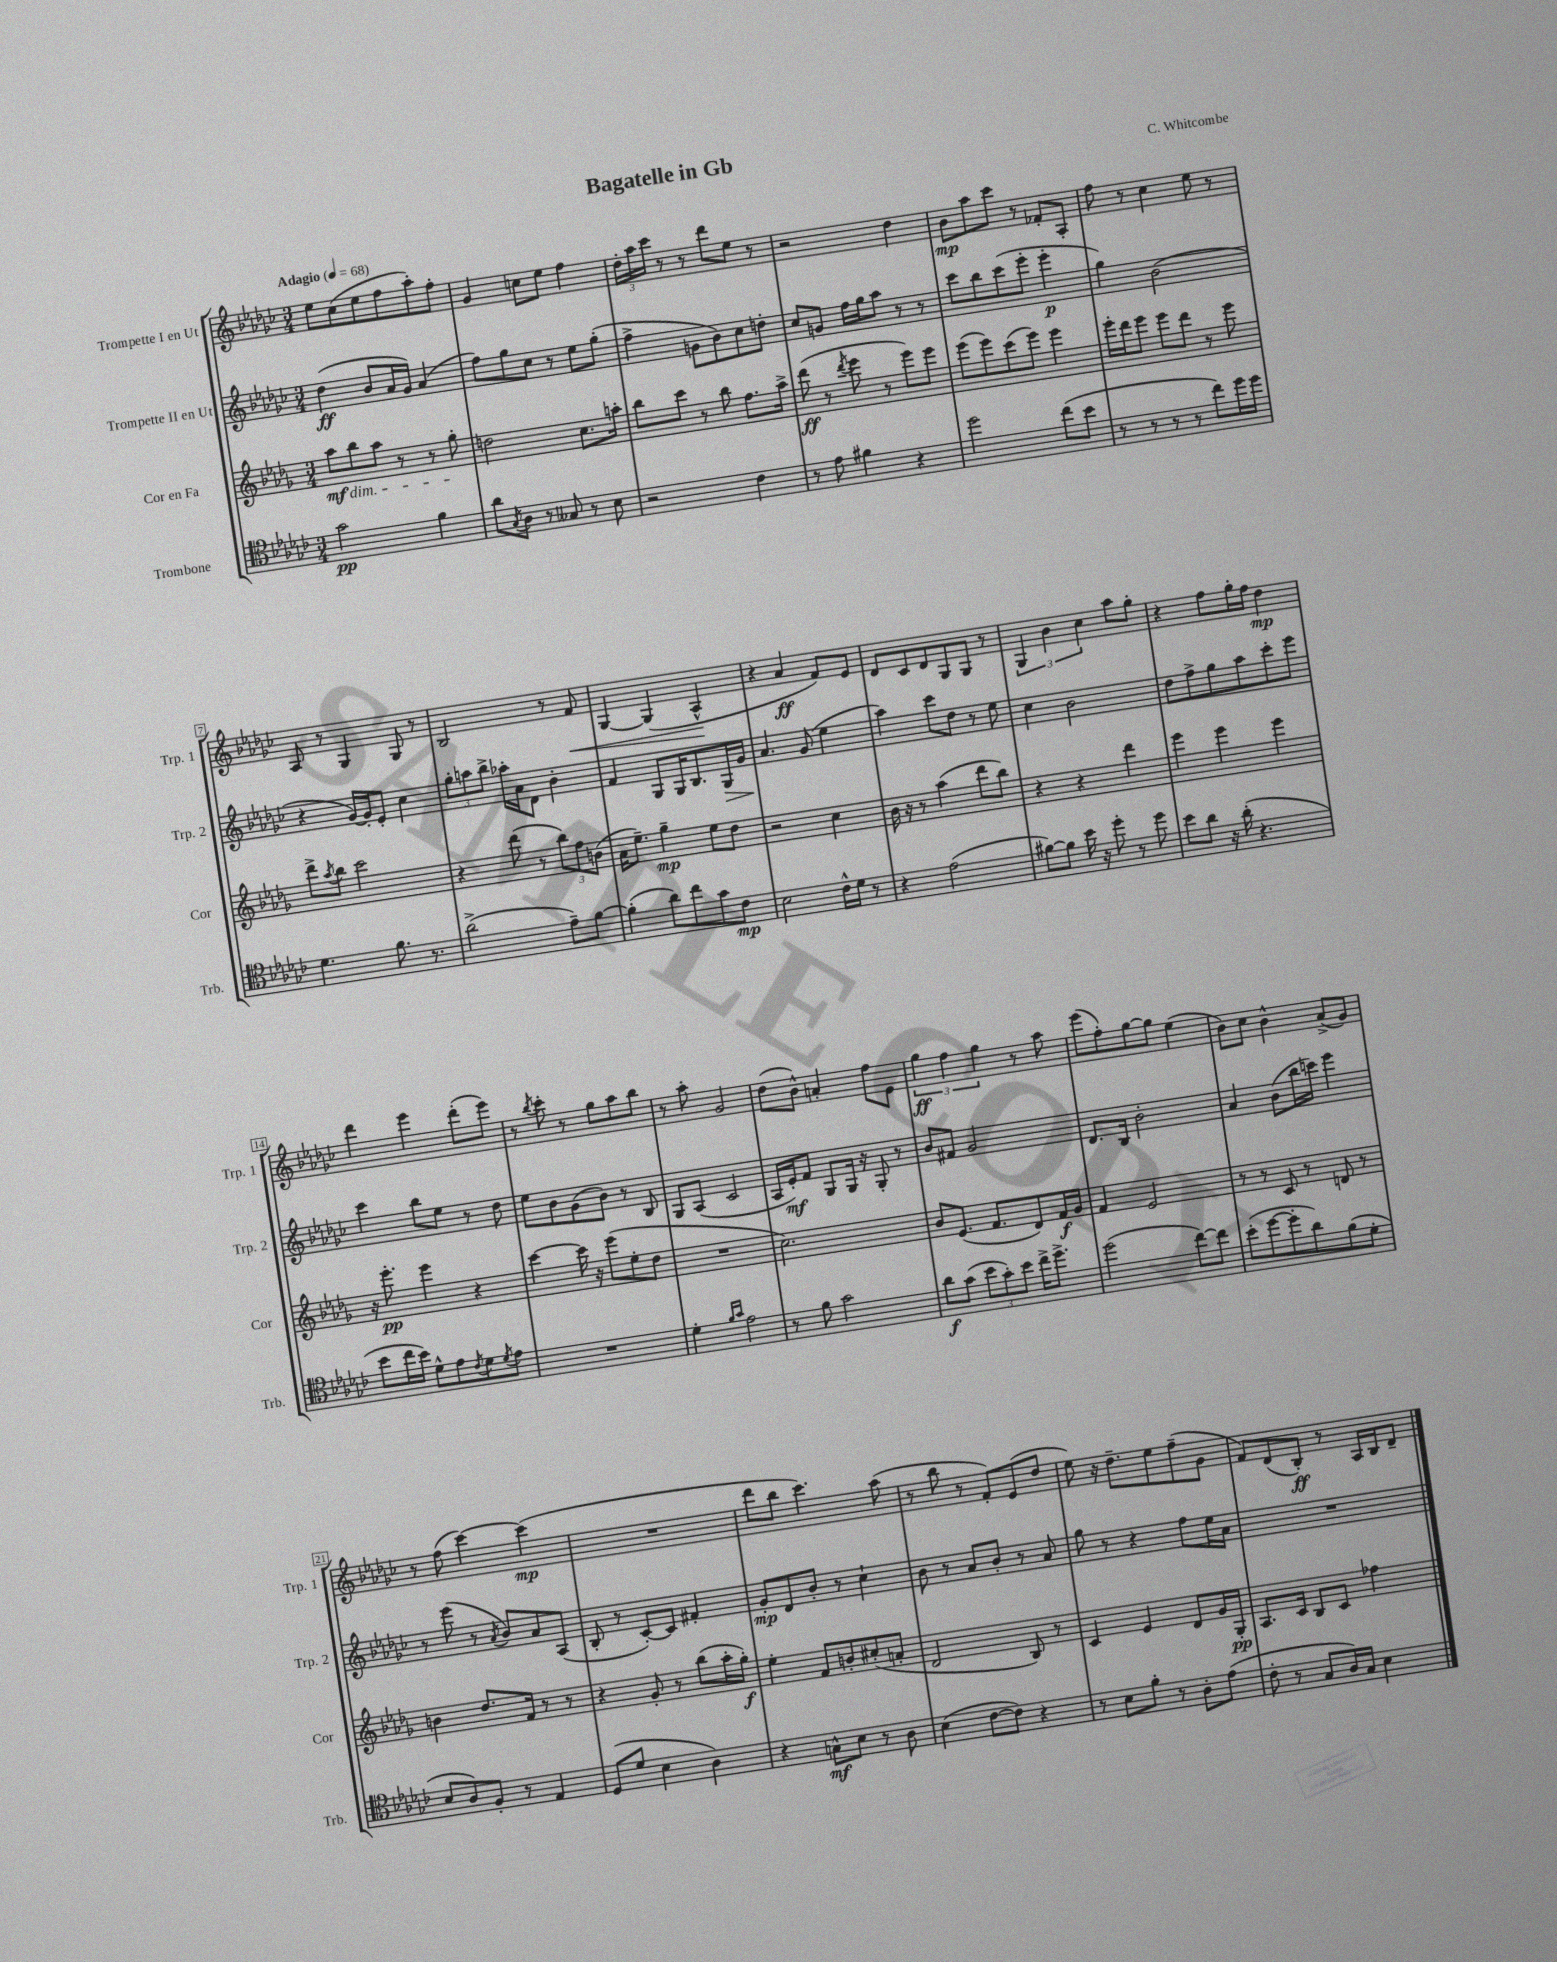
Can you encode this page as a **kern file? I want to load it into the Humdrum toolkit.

**kern	**dynam	**kern	**dynam	**kern	**dynam	**kern	**dynam
*part4	*part4	*part3	*part3	*part2	*part2	*part1	*part1
*staff4	*staff4	*staff3	*staff3	*staff2	*staff2	*staff1	*staff1
*I"Trombone	*	*I"Cor en Fa	*	*I"Trompette II en Ut	*	*I"Trompette I en Ut	*
*I'Trb.	*	*I'Cor	*	*I'Trp. 2	*	*I'Trp. 1	*
*clefC4	*	*clefG2	*	*clefG2	*	*clefG2	*
*k[b-e-a-d-g-c-]	*	*k[b-e-a-d-g-]	*	*k[b-e-a-d-g-c-]	*	*k[b-e-a-d-g-c-]	*
*M3/4	*	*M3/4	*	*M3/4	*	*M3/4	*
*MM68	*	*MM68	*	*MM68	*	*MM68	*
=1	=1	=1	=1	=1	=1	=1	=1
!	!	!	!	!	!	!LO:TX:a:B:t=Adagio	!
!	!	!LO:TX:b:i:t=dim.	!	!	!	!	!
2g-\	pp	8aa-\L	mf	(4dd-\	ff	8ee-\L	.
.	.	8bb-\	.	.	.	(8cc-\	.
.	.	8aa-\J	.	8b-/L	.	8ee-\	.
.	.	8r	.	16a-/L	.	8ff\	.
.	.	.	.	16g-/JJ)	.	.	.
4f\	.	8r	.	(4a-/	.	8aa-'\)	.
.	.	8gg-'\	.	.	.	8ff'\J	.
=2	=2	=2	=2	=2	=2	=2	=2
8a-\L	.	2ddn\	.	8ff\L)	.	4g-/	.
8qG-/	.	.	.	.	.	.	.
8A-\J	.	.	.	8gg-\	.	.	.
8r	.	.	.	8cc-\J	.	8ccn\L	.
8G--X/	.	.	.	8r	.	8ee-\J	.
8r	.	8.cc\L	.	8ee-\L	.	4ff\	.
8B-\	.	.	.	(8gg-'\J	.	.	.
.	.	16aan'\Jk	.	.	.	.	.
=3	=3	=3	=3	=3	=3	=3	=3
2r	.	8bb-\L	.	4ff^\	.	24dd-'\LL	.
.	.	.	.	.	.	24aa-\	.
.	.	.	.	.	.	24ccc-\JJ	.
.	.	8ccc\J	.	.	.	8r	.
.	.	8r	.	8gn\L	.	8r	.
.	.	8bb-\	.	8b-\)	.	8ddd-\L	.
4c-\	.	8.ff\L	.	8cc-\	.	8ee-\J	.
.	.	.	.	8ddn'\J	.	8r	.
.	.	16aa-^\Jk	.	.	.	.	.
=4	=4	=4	=4	=4	=4	=4	=4
8r	.	(8ddd-\	ff	8cc-/L	.	2r	.
8e-\	.	8r	.	8gn/J	.	.	.
.	.	8qddd-/	.	.	.	.	.
4f#X\	.	8eee-\	.	16ff\LL	.	.	.
.	.	.	.	16gg-\J	.	.	.
.	.	8r	.	8aa-\J	.	.	.
4r	.	8eee-\L)	.	8r	.	4dd-\	.
.	.	8eee-\J	.	8r	.	.	.
=5	=5	=5	=5	=5	=5	=5	=5
2dd-\	.	(8eee-\L	.	8ccc-\L	.	8b-\L	mp
.	.	8eee-\)	.	8bb-\	.	8aa-\	.
.	.	(8ccc\	.	(8ccc-\	.	8ccc-\J	.
.	.	8eee-\J)	.	8eee-'\J	.	8r	.
(8cc-\L	.	4eee-\	.	4eee-'\	p	8f-X'/L	.
8b-\J	.	.	.	.	.	8A-'/J	.
=6	=6	=6	=6	=6	=6	=6	=6
8r	.	16eee-'\LL	.	4gg-\)	.	8ff\	.
.	.	16ddd-\J	.	.	.	.	.
8r	.	8eee-\J	.	.	.	8r	.
8r	.	8eee-\L	.	(2b-\	.	4cc-\	.
8r	.	8ddd-\J	.	.	.	.	.
8cc-\L)	.	8r	.	.	.	8ee-\	.
16dd-\L	.	8eee-\	.	.	.	8r	.
16dd-\JJ	.	.	.	.	.	.	.
!!LO:LB:g=z
=7	=7	=7	=7	=7	=7	=7	=7
4.d-\	.	8ddd-^\L	.	4r	.	8A-/	.
.	.	8qaa-/	.	.	.	.	.
.	.	8bb-\J	.	.	.	8r	.
.	.	2ccc\	.	[16g-/LL)	.	4G-/	.
.	.	.	.	16g-'/J]	.	.	.
8.f\	.	.	.	8e-'/J	.	.	.
.	.	.	.	4cc-\	.	8G-/	.
8.r	.	.	.	.	.	.	.
.	.	.	.	.	.	8r	.
=8	=8	=8	=8	=8	=8	=8	=8
(2a-^\	.	4r	.	12gg-'\L	.	2B-/	.
.	.	.	.	12aan\	.	.	.
.	.	.	.	12bb-^\J	.	.	.
.	.	(8ddd-\	.	16aa-X'\LL	.	.	.
.	.	.	.	16a-\J	.	.	.
.	.	8r	.	8d-\J	.	.	.
8e-~\L)	.	12bb-\L)	.	4b-'\	.	8r	.
.	.	12ff\	.	.	.	.	.
!	!	!	!	!	!	!	!LO:HP:b
[8f\J	.	.	.	.	.	8f/	<
.	.	(12bn\J	.	.	.	.	.
=9	=9	=9	=9	=9	=9	=9	=9
(4f'\]	.	16a-\KL	.	4f/	.	[4G-/	.
.	.	8.ee-~\J)	.	.	.	.	.
8a-\L)	.	4gg-~\	mp	8G-/L	.	(4G-/]	.
8cc-\	.	.	.	16G-/K	.	.	.
.	.	.	.	8.B-/	.	.	.
8g-\	.	8ee-\L	.	.	.	4A-^^/	.
!	!	!	!	!	!LO:HP:b	!	!
8c-\J	mp	8dd-\J	.	16G-/L	>	.	.
.	.	.	.	16g-/JJ	.	.	.
.	.	.	.	.	.	.	[
=10	=10	=10	=10	=10	=10	=10	=10
2B-\	.	2r	.	4.a-/	.	4r	.
.	.	.	.	.	.	4a-/	ff
.	.	.	.	(8g-/	]	.	.
16c-^^\LL	.	4cc\	.	4ee-\	.	8f/L)	.
16d-\JJ	.	.	.	.	.	.	.
8r	.	.	.	.	.	8e-/J	.
=11	=11	=11	=11	=11	=11	=11	=11
4r	.	16b-\	.	4aa-\)	.	8d-/L	.
.	.	16r	.	.	.	.	.
.	.	8r	.	.	.	8c-/	.
(2e-\	.	(4aa-\	.	8ccc-\L	.	8d-/	.
.	.	.	.	8dd-\J	.	8G-/	.
.	.	8ddd-\L	.	8r	.	8G-/J	.
.	.	8bb-\J)	.	8ee-\	.	8r	.
=12	=12	=12	=12	=12	=12	=12	=12
[8f#X\L)	.	4r	.	4cc-\	.	6G-/	.
8f#\J]	.	.	.	.	.	.	.
.	.	.	.	.	.	6b-\	.
16b-\	.	4r	.	2b-\	.	.	.
16r	.	.	.	.	.	.	.
.	.	.	.	.	.	6cc-\	.
8dd-'\	.	.	.	.	.	.	.
8r	.	4ddd-\	.	.	.	8aa-\L	.
8dd-\	.	.	.	.	.	8gg-'\J	.
=13	=13	=13	=13	=13	=13	=13	=13
8b-\L	.	4eee-\	.	8dd-\L	.	4r	.
8a-\J	.	.	.	8ff^\	.	.	.
16r	.	4eee-\	.	8gg-\	.	8ff\L	.
(16a-'\	.	.	.	.	.	.	.
4.r	.	.	.	8aa-\	.	16gg-'\L	.
.	.	.	.	.	.	16ff\JJ	.
.	.	4eee-\	.	8ccc-'\	.	4dd-\	mp
.	.	.	.	8eee-\J	.	.	.
!!LO:LB:g=z
=14	=14	=14	=14	=14	=14	=14	=14
8b-\L	.	16r	.	4ccc-\	.	4ddd-\	.
.	.	8.eee-'\	pp	.	.	.	.
16cc-\L	.	.	.	.	.	.	.
16b-\JJ)	.	.	.	.	.	.	.
8d-^^\L	.	4eee-\	.	8bb-\L	.	4eee-\	.
8e-\	.	.	.	8ee-\J	.	.	.
8qc-/	.	.	.	.	.	.	.
8d-\	.	4r	.	8r	.	(8ddd-'\L	.
8qd-/	.	.	.	.	.	.	.
8e-\J	.	.	.	8dd-\	.	8eee-\J)	.
=15	=15	=15	=15	=15	=15	=15	=15
2.r	.	[4ccc\	.	8ee-\L	.	8r	.
.	.	.	.	.	.	8qbb-/	.
.	.	.	.	8b-\	.	8ccc-'\	.
.	.	16ccc\]	.	(8g-\	.	8r	.
.	.	16r	.	.	.	.	.
.	.	(8eee-\L	.	8b-\J)	.	8gg-\L	.
.	.	8ee-'\	.	8r	.	8aa-\	.
.	.	8dd-\J	.	8B-/	.	8bb-\J	.
=16	=16	=16	=16	=16	=16	=16	=16
4d-'\	.	2.r	.	8G-/L	.	8r	.
.	.	.	.	(8A-/J	.	8aa-'\	.
16qqf/LL	.	.	.	.	.	.	.
16qqg-/JJ	.	.	.	.	.	.	.
2e-\	.	.	.	2c-/	.	2g-/	.
=17	=17	=17	=17	=17	=17	=17	=17
8r	.	2.cc\)	.	16A-/LL	.	(8dd-\L	.
.	.	.	.	16e-'/J)	mf	.	.
8f\	.	.	.	8f/J	.	8b-^^\J)	.
2g-\	.	.	.	8G-/L	.	4an'/	.
.	.	.	.	16G-/Jk	.	.	.
.	.	.	.	16r	.	.	.
.	.	.	.	8G-'/	.	8ff\L	.
.	.	.	.	8r	.	8e-\J	.
=18	=18	=18	=18	=18	=18	=18	=18
8a-\L	f	8b-/L	.	8b-/L	.	6gg-\	ff
(8g-\J	.	(8.e-/J	.	8f#X/J	.	.	.
.	.	.	.	.	.	6ff\	.
12b-\L	.	.	.	2g-/	.	.	.
.	.	8.f/L	.	.	.	.	.
12g-'\)	.	.	.	.	.	6gg-\	.
12b-\J	.	.	.	.	.	.	.
16cc-^\KL	.	8d-/)	.	.	.	8r	.
8.dd-^\J	.	.	.	.	.	.	.
.	.	16f/L	f	.	.	8aa-\	.
.	.	16g-/JJ	.	.	.	.	.
=19	=19	=19	=19	=19	=19	=19	=19
(2dd-\	.	4f/	.	8.d-/L	.	(8eee-\L	.
.	.	.	.	.	.	8ff'\)	.
.	.	.	.	16B-/Jk	.	.	.
.	.	2e-/	.	2b-'\	.	[8gg-\	.
.	.	.	.	.	.	8gg-\J]	.
[8cc-\L)	.	.	.	.	.	(4ee-\	.
8cc-\J]	.	.	.	.	.	.	.
=20	=20	=20	=20	=20	=20	=20	=20
(8b-'\L	.	8r	.	4a-/	.	8b-\L)	.
[8dd-\	.	8r	.	.	.	8cc-\J	.
8dd-'\]	.	8c/	.	(8b-\L	.	4b-^^\	.
8a-\)	.	8r	.	16bb-\L	.	.	.
.	.	.	.	16cccn\JJ)	.	.	.
(8f\	.	8dn/	.	4eee-\	.	(8a-^/L	.
8d-'\J	.	8r	.	.	.	8g-/J)	.
!!LO:LB:g=z
=21	=21	=21	=21	=21	=21	=21	=21
8B-/L	.	4bn\	.	8r	.	8r	.
8A-/)	.	.	.	(8eee-\	.	(8ff\	.
8F'/J	.	8.dd-/L	.	8r	.	[4ccc-\)	.
.	.	.	.	8qa-/	.	.	.
8r	.	.	.	8b-/L)	.	.	.
.	.	16f/Jk	.	.	.	.	.
4E-/	.	8r	.	8a-/	.	(4ccc-\]	mp
.	.	8r	.	(8A-/J	.	.	.
=22	=22	=22	=22	=22	=22	=22	=22
(8D-/L	.	4r	.	8B-'/	.	2.r	.
8d-/J	.	.	.	8r	.	.	.
4B-\	.	8g-'/	.	[8c-'/L)	.	.	.
.	.	8r	.	8c-/J]	.	.	.
4A-\)	.	(8bb-\L	.	4f#X'/	.	.	.
.	.	16aa-'\L	.	.	.	.	.
.	.	16gg-'\JJ)	f	.	.	.	.
=23	=23	=23	=23	=23	=23	=23	=23
4r	.	4ee-'\	.	8g-'/L	mp	8ddd-\L	.
.	.	.	.	8d-/	.	8bb-\J	.
8Gn^^\L	mf	8f/L	.	8b-'/J	.	4.ccc-\)	.
8B-\J	.	8bn'/	.	8r	.	.	.
8r	.	(8cc#X'/	.	4cc-`\	.	.	.
8A-\	.	8an'/J	.	.	.	(8aa-\	.
=24	=24	=24	=24	=24	=24	=24	=24
(4B-\	.	2d-/	.	8b-\	.	8r	.
.	.	.	.	8r	.	8bb-\	.
[8c-\L	.	.	.	8a-/L	.	8r	.
8c-\J])	.	.	.	8b-'/J	.	8f'/L)	.
4r	.	8B-/)	.	8r	.	(8e-/	.
.	.	8r	.	8a-/	.	8dd-/J	.
=25	=25	=25	=25	=25	=25	=25	=25
8r	.	4c/	.	8gg-\	.	8ee-\)	.
8B-\L	.	.	.	8r	.	16r	.
.	.	.	.	.	.	8.dd-~\L	.
8f'\J	.	4e-/	.	4r	.	.	.
8r	.	.	.	.	.	8ee-\	.
8A-'\L	.	8d-/L	.	8ff\L	.	(8ff~\	.
(8e-\J	.	16g-/L	.	16ee-\L	.	8g-\J	.
.	.	16G-'/JJ	pp	16a-\JJ	.	.	.
=26	=26	=26	=26	=26	=26	=26	=26
8c-'\	.	8.A-/L	.	2.r	.	8f/L)	.
8r	.	.	.	.	.	(8d-/	.
.	.	16c/Jk	.	.	.	.	.
8G-/L	.	8B-/L	.	.	.	8B-'/J)	ff
16A-/L)	.	8c/J	.	.	.	8r	.
16G-/JJ	.	.	.	.	.	.	.
4B-\	.	4ff-X\	.	.	.	16A-/LL	.
.	.	.	.	.	.	16B-/J	.
.	.	.	.	.	.	8d-~/J	.
==	==	==	==	==	==	==	==
*-	*-	*-	*-	*-	*-	*-	*-
